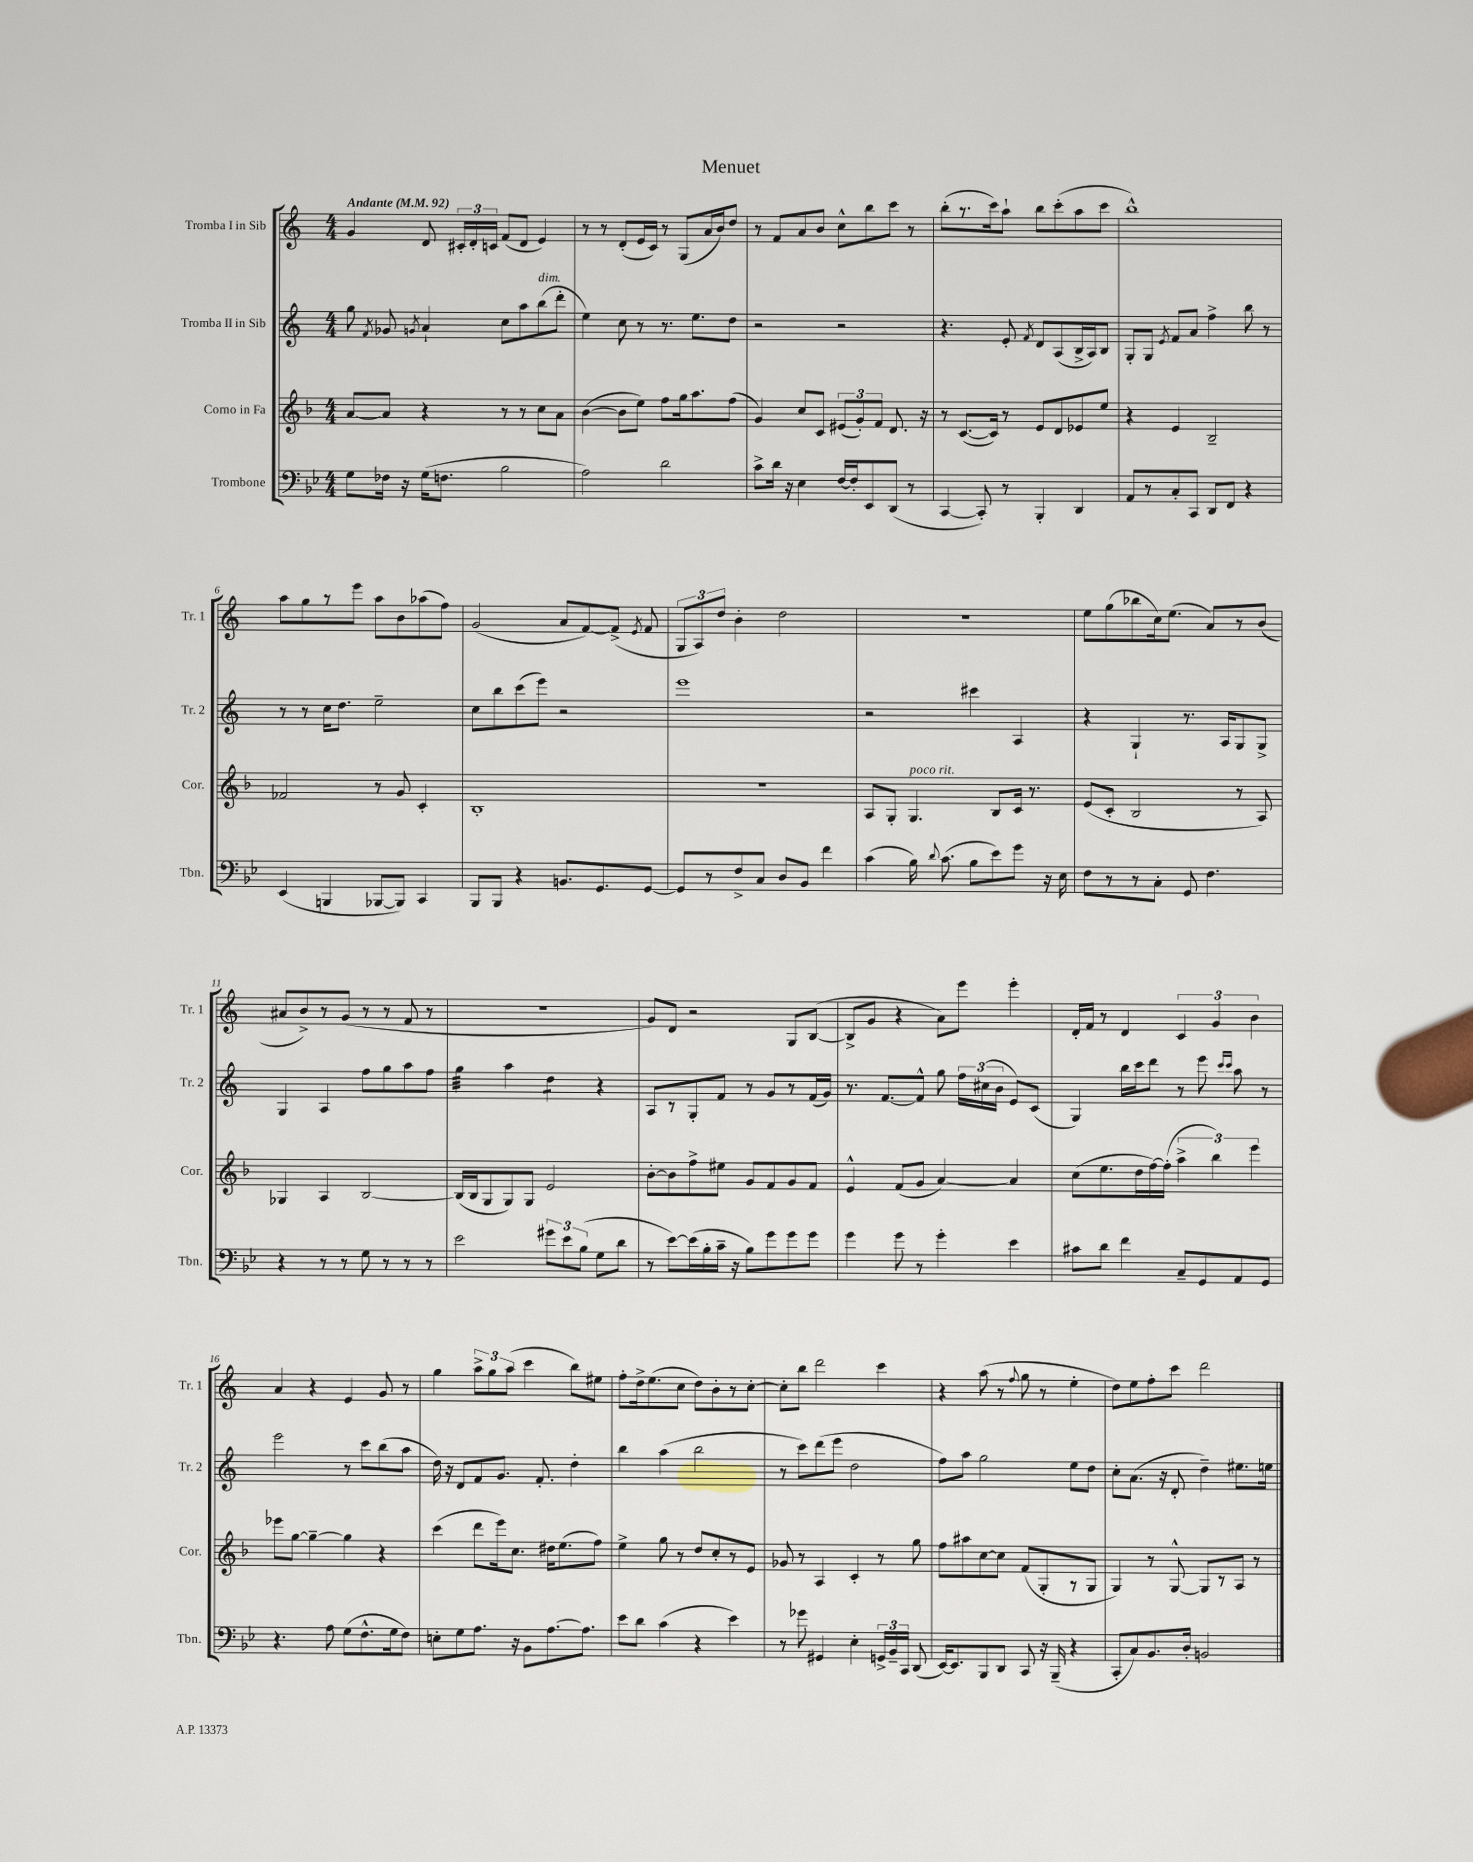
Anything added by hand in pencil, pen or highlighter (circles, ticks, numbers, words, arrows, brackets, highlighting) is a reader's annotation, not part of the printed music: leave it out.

**kern	**kern	**kern	**kern
*part4	*part3	*part2	*part1
*staff4	*staff3	*staff2	*staff1
*I"Trombone	*I"Corno in Fa	*I"Tromba II in Sib	*I"Tromba I in Sib
*I'Tbn.	*I'Cor.	*I'Tr. 2	*I'Tr. 1
*clefF4	*clefG2	*clefG2	*clefG2
*k[b-e-]	*k[b-]	*k[]	*k[]
*M4/4	*M4/4	*M4/4	*M4/4
*MM92	*MM92	*MM92	*MM92
=1	=1	=1	=1
!	!	!	!LO:TX:a:B:t=Andante
8G\L	[8a/L	8gg\	4g/
.	.	8qf/	.
16F-X\Jk	8a/J]	8g-X/	.
16r	.	.	.
.	.	8qgn/	.
(16G\KL	4r	4a`/	8d/
8.Fn\J	.	.	.
.	.	.	24c#X'/LL
.	.	.	24d'/
.	.	.	24cn/JJ
2B-\	8r	8cc\L	(8f/L
.	8r	8aa\	8d/J
!	!	!LO:TX:a:i:t=dim.	!
.	8cc\L	(8bb\	4e/)
.	8a\J	8ddd'\J	.
=2	=2	=2	=2
2A\)	([4b-\	4ee\)	8r
.	.	.	8r
.	8b-\L]	8cc\	(8d'/L
.	8ee\J)	8r	16e/L
.	.	.	16c/JJ)
2d\	8ff\L	8.r	8r
.	16gg\k	.	(8G/L
.	8.aa\	8.ee\L	.
.	.	.	16a/L
.	.	.	16b/J)
.	(8ff\J	8dd\J	8dd/J
=3	=3	=3	=3
8c^\L	4g/)	2r	8r
16d\Jk	.	.	8f/L
16r	.	.	.
4E-\	8cc/L	.	8a/
.	8c/J	.	8b/J
[16F/LL	(12e#X/L	2r	8cc^^\L
16F'/J]	.	.	.
.	12g'/)	.	.
8EE-/	.	.	8bb\
.	12f/J	.	.
(8DD/J	8.d/	.	8ccc\J
8r	.	.	8r
.	16r	.	.
=4	=4	=4	=4
[4CC/	8r	4.r	(8bb'\L
.	([8.c/L	.	8.r
8CC'/])	.	.	.
.	16c/Jk])	.	16ccc\k)
8r	8r	8e'/	8aa`\J
.	.	8qf/	.
4BBB-'/	8e/L	8d/L	8bb\L
.	8d/	(8A/	(8ccc'\
4DD/	8e-X/	16B^/L	8aa\
.	.	16A/J)	.
.	8ee/J	8B/J	8ccc\J
=5	=5	=5	=5
8AA/L	4r	8G'/L	1bb^^)
8r	.	8G/J	.
.	.	8qe/	.
8C'/	4e/	8f/L	.
8CC/J	.	8a/J	.
8DD/L	2B-~/	4ff^\	.
8FF/J	.	.	.
4r	.	8bb\	.
.	.	8r	.
!!LO:LB:g=z
=6	=6	=6	=6
(4EE-/	2f-X/	8r	8aa\L
.	.	8r	8gg\
4BBBn/	.	16cc\KL	8r
.	.	8.dd\J	.
.	.	.	8eee\J
[8BBB-X/L	8r	2ee~\	8aa\L
8BBB-/J])	8g/	.	8b\
4CC/	4c'/	.	(8aa-X\
.	.	.	8ff\J)
=7	=7	=7	=7
8BBB-/L	1B-'	8cc\L	(2g/
8BBB-/J	.	8bb\	.
4r	.	(8ccc\	.
.	.	8eee\J)	.
8.BBn/L	.	2r	8a/L
.	.	.	[8f/)
8.GG/	.	.	.
.	.	.	(8f^/J]
.	.	.	8qe/
[8GG/J	.	.	8f/
=8	=8	=8	=8
8GG/L]	1r	1eee	12G/L
.	.	.	12A/)
8r	.	.	.
.	.	.	12dd/J
8F^/	.	.	4b'\
8C/J	.	.	.
8D/L	.	.	2dd\
8BB-/J	.	.	.
4f\	.	.	.
=9	=9	=9	=9
(4c\	8A/L	2r	1r
.	8G'/J	.	.
!	!LO:TX:a:i:t=poco rit.	!	!
16B-\)	4.G/	.	.
8qqd/	.	.	.
(8.c\	.	.	.
8B-\L	.	4ccc#X\	.
8e-\)	8B-/L	.	.
8g\J	16c/Jk	4A/	.
.	8.r	.	.
16r	.	.	.
16E-\	.	.	.
=10	=10	=10	=10
8F\L	(8e/L	4r	8ee\L
8r	8c'/J	.	(8gg\
8r	2B-/	4G`/	8bb-X\
8C'\J	.	.	16cc\k)
.	.	.	(8.ee\J
8GG/	.	8.r	.
4.F\	.	.	8a/L)
.	.	16A/KL	.
.	8r	8G/	8r
.	8A/)	8G^/J	(8b/J
!!LO:LB:g=z
=11	=11	=11	=11
4r	4G-X/	4G/	8a#X/L
.	.	.	8b^/)
8r	4A/	4A/	8r
8r	.	.	(8g/J
8G\	[2B-/	8ff\L	8r
8r	.	8gg\	8r
8r	.	8aa\	8f/
8r	.	8ff\J	8r
=12	=12	=12	=12
*	*	*tremolo	*
2e-\	(16B-/LL]	32gg\LLL	1r
.	.	32gg\	.
.	16B-/J	32gg\	.
.	.	32gg\	.
.	8G/	32gg\	.
.	.	32gg\	.
.	.	32gg\	.
.	.	32gg\JJJ	.
*	*	*Xtremolo	*
.	8G/)	4aa\	.
.	8G/J	.	.
*	*	*tremolo	*
12g#X\L	2e/	8dd\L	.
12e-\	.	.	.
.	.	8dd\J	.
*	*	*Xtremolo	*
(12B-\J	.	.	.
8G\L	.	4r	.
8d\J	.	.	.
=13	=13	=13	=13
8r	[8b-'\L	8A/L	8g/L)
[8e-\L)	8b-\]	8r	8d/J
(16e-\L]	8ff^\	8G'/	2r
16B-'\	.	.	.
16c~\JJ	8ee#X\J	8f/J	.
16r	.	.	.
8B-\L)	8g/L	8r	.
8g\	8f/	8g/L	.
8g\	8g/	8r	8G/L
8g\J	8f/J	(16f/L	([8B/J
.	.	16g/JJ)	.
=14	=14	=14	=14
4g\	4e^^/	8.r	8B^/L]
.	.	.	8g/J
.	.	[8.f/L	.
8g\	(8f/L	.	4r
8r	8g/J	8f^^/J]	.
4g'\	[4a/)	8gg\	8a\L)
.	.	24ff\LL	8eee\J
.	.	(24cc#X\	.
.	.	24b\JJ	.
4e-\	4a/]	8e/L)	4eee'\
.	.	(8c/J	.
=15	=15	=15	=15
8c#X\L	(8cc\L	4G/)	16d'/LL
.	.	.	16f/JJ
8d\J	8.ee\	.	8r
4f\	.	16bb\LL	4d/
.	16dd\L	16ccc\J	.
.	[16ff\)	8ddd\J	.
.	(16ff'\JJ]	.	.
8C~/L	6aa^\	8r	6c/
8GG/	.	8eee\	.
.	6bb-\)	.	6g/
.	.	16qqccc/LL	.
.	.	16qqccc/JJ	.
8AA/	.	8aa\	.
.	6eee\	.	6b\
8GG/J	.	8r	.
!!LO:LB:g=z
=16	=16	=16	=16
4.r	8eee-X\L	2eee\	4a/
.	[8gg\J	.	.
.	4gg~\_	.	4r
8A\	.	.	.
(8G\L	4gg\]	8r	4e/
8.F^^\	.	8ccc\L	.
.	4r	(8bb\	8g/
16G\k	.	.	.
8F\J)	.	8aa\J	8r
=17	=17	=17	=17
8En'\L	(4ccc\	16dd\)	4gg\
.	.	16r	.
8G\	.	8d/L	.
8.A\J	8ddd\L	8f/	12aa^\L
.	.	.	12gg\
.	16eee\k)	8.g/J	.
.	.	.	(12aa\J
16r	8.cc\J	.	.
8BB-\L	.	.	4ccc\
.	.	8.f'/	.
[8.A\	16dd#X\KL	.	.
.	(8.ee\	.	.
.	.	4dd'\	8bb\L)
8.A\J]	.	.	.
.	8ff\J)	.	8ee#X\J
=18	=18	=18	=18
8e-\L	4ee^\	4bb\	8ff'\L
8d\J	.	.	16dd^\k
.	.	.	(8.ee\
(4c\	8gg\	(4aa\	.
.	8r	.	8cc\J
4r	8dd/L	2bb\	8dd\L)
.	8cc'/	.	8b'\
4e-\)	8r	.	8r
.	8e/J	.	[8cc'\J
=19	=19	=19	=19
8r	8g-X/	8r	8cc'\L]
8g-X\	8r	8ccc\L)	8bb\J
4GG#X/	4A/	(8ddd\	2ddd\
.	.	8eee\J	.
4E-'\	4c'/	2dd\	.
24GGn^/LL	8r	.	4ccc\
24BB-~/	.	.	.
24CC/JJ	.	.	.
(8DD/	8gg\	.	.
=20	=20	=20	=20
[16EE-/KL)	8ff\L	8ff\L)	4r
8.EE-/]	.	.	.
.	8aa#X\	8aa\J	.
8BBB-/	[8cc\	2gg\	(8aa\
8DD/J	8cc\J]	.	8r
.	.	.	8qqff/
8CC/	(8f/L	.	8gg\
16r	8G'/	.	8r
(16BBB-~/	.	.	.
4r	8r	8ee\L	4ee'\
.	8G/J	8dd\J	.
=21	=21	=21	=21
8CC'/L	4G/)	8cc'\L	8dd\L)
8C/)	.	(8.a\J	8ee\
8.BB-/	8r	.	8ff'\
.	.	16r	.
.	[8G^^/	8d'/	8ccc\J
16D'/Jk	.	.	.
2BBn/	8G/L]	4dd~\)	2ddd\
.	8r	.	.
.	8A/J	8.ee#X\L	.
.	8r	.	.
.	.	16een\Jk	.
==	==	==	==
*-	*-	*-	*-
